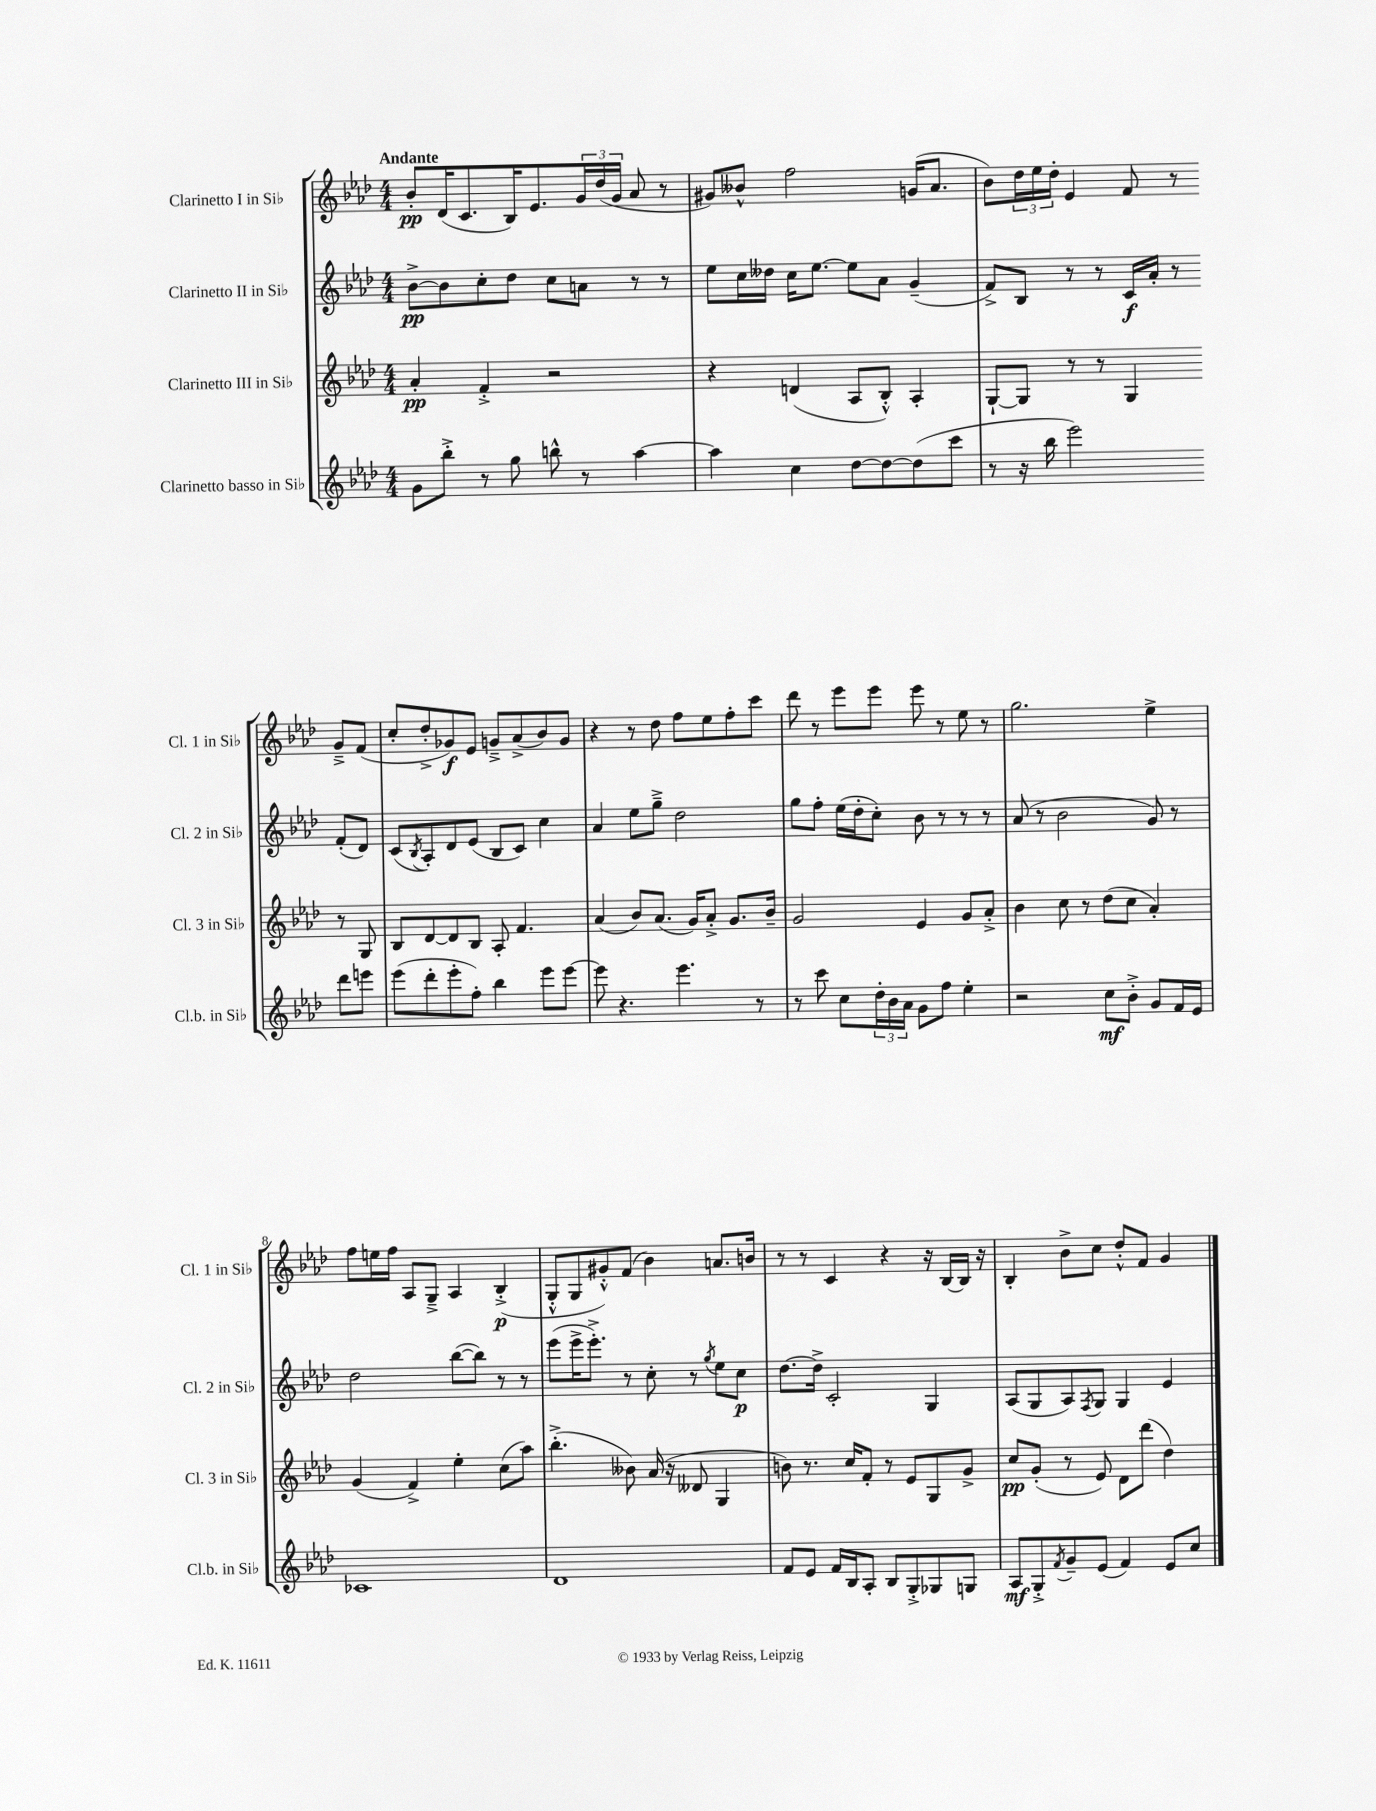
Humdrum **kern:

**kern	**kern	**kern	**kern
*staff4	*staff3	*staff2	*staff1
*clefG2	*clefG2	*clefG2	*clefG2
*k[b-e-a-d-]	*k[b-e-a-d-]	*k[b-e-a-d-]	*k[b-e-a-d-]
*M4/4	*M4/4	*M4/4	*M4/4
8g	4a-'	[8b-^	8b-'
8bb-'^	.	8b-]	(16d-
.	.	.	8.c
8r	4f'^	8cc'	.
8gg	.	8dd-	16B-)
.	.	.	8.e-
8bb^^	2r	8cc	.
8r	.	8a	24g
.	.	.	(24dd-
.	.	.	24g
[4aa-	.	8r	8a-
.	.	8r	8r
=	=	=	=
4aa-]	4r	8ee-	8g#)
.	.	16cc	8b--^^
.	.	16dd--	.
4cc	(4d	16cc	2ff
.	.	[8.ee-	.
[8dd-	8A-	8ee-]	.
8dd-_	8B-'^^)	8a-	.
(8dd-]	4A-'	(4g~	(16g
.	.	.	8.a-
8ccc	.	.	.
=	=	=	=
8r	[8G`	8f^)	8b-)
16r	8G]	8B-	24dd-
.	.	.	24ee-
16bb-	.	.	.
.	.	.	24dd-'
2eee-)	8r	8r	4e-
.	8r	8r	.
.	4G	16c	8f
.	.	16a-'	.
.	.	8r	8r
8ddd-	8r	(8f'	8g~^
8eee	8G	8d-)	(8f
=	=	=	=
(8eee-	8B-	(8c	8cc'
.	.	8qB-	.
8ddd-'	[8d-	8A-')	8dd-'^
8eee-'	8d-]	8d-	8g-)
8ff')	8B-	(8e-	8e-
4bb-	8A-'	8B-	8g~^
.	4.f	8c)	(8a-^
8eee-	.	4cc	8b-)
[8eee-	.	.	8g
=	=	=	=
8eee-]	(4a-	4a-	4r
4.r	.	.	.
.	8b-)	8ee-	8r
.	(8.a-	8gg~^	8dd-
4.eee-	.	2dd-	8ff
.	16g)	.	.
.	8a-'^	.	8ee-
.	8.g	.	8ff'
8r	.	.	8ccc
.	16b-~	.	.
=	=	=	=
8r	2g	8gg	8ddd-
8ccc	.	8ff'	8r
8cc	.	(16ee-	8eee-
.	.	16dd-'	.
24dd-'	.	8cc')	8eee-
24b-	.	.	.
24a-	.	.	.
8g	4e-	8b-	8eee-
8ff	.	8r	8r
4ee-'	8g	8r	8ee-
.	8a-'^	8r	8r
=	=	=	=
2r	4b-	(8a-	2.gg
.	.	8r	.
.	8cc	2b-	.
.	8r	.	.
8cc	(8dd-	.	.
8b-'^	8cc	.	.
8g	4a-')	8g)	4ee-^
16f	.	8r	.
16e-	.	.	.
=	=	=	=
1c-	(4g	2dd-	8ff
.	.	.	16ee
.	.	.	16ff
.	4f^)	.	8A-
.	.	.	8G~^
.	4ee-'	([8bb-	4A-
.	.	8bb-])	.
.	(8cc	8r	(4B-'^
.	8aa-)	8r	.
=	=	=	=
1d-	(4.bb-'^	(8eee-	8G'^^
.	.	16eee-^	8G
.	.	8.eee-'^)	.
.	.	.	8g#'^^)
.	8b--)	8r	(8f
.	(16a-	8cc'	4b-)
.	16r	.	.
.	8d--	8r	.
.	.	8qgg	.
.	4G	8ee-	8.a
.	.	8cc	.
.	.	.	16b
=	=	=	=
8f	8b)	[8.dd-	8r
8e-	8.r	.	8r
.	.	16dd-^]	.
16f	.	2c'	4c
16B-	16cc	.	.
8A-'	8f'	.	.
8B-	8r	.	4r
8G'^	8e-	.	.
8G-	8G	4G	16r
.	.	.	[16B-
8G	8g^	.	16B-]
.	.	.	16r
=	=	=	=
8A-	8cc	(8A-	4B-'
8G'^	(8g'	8G	.
8qf	.	.	.
8g~	8r	8A-)	8b-^
.	.	8qF	.
(8e-	8e-)	8G	8cc
4f)	8d-	4G	8dd-'^^
.	(8ddd-	.	8f
8e-	4dd-)	4e-	4g
8cc	.	.	.
==	==	==	==
*-	*-	*-	*-
